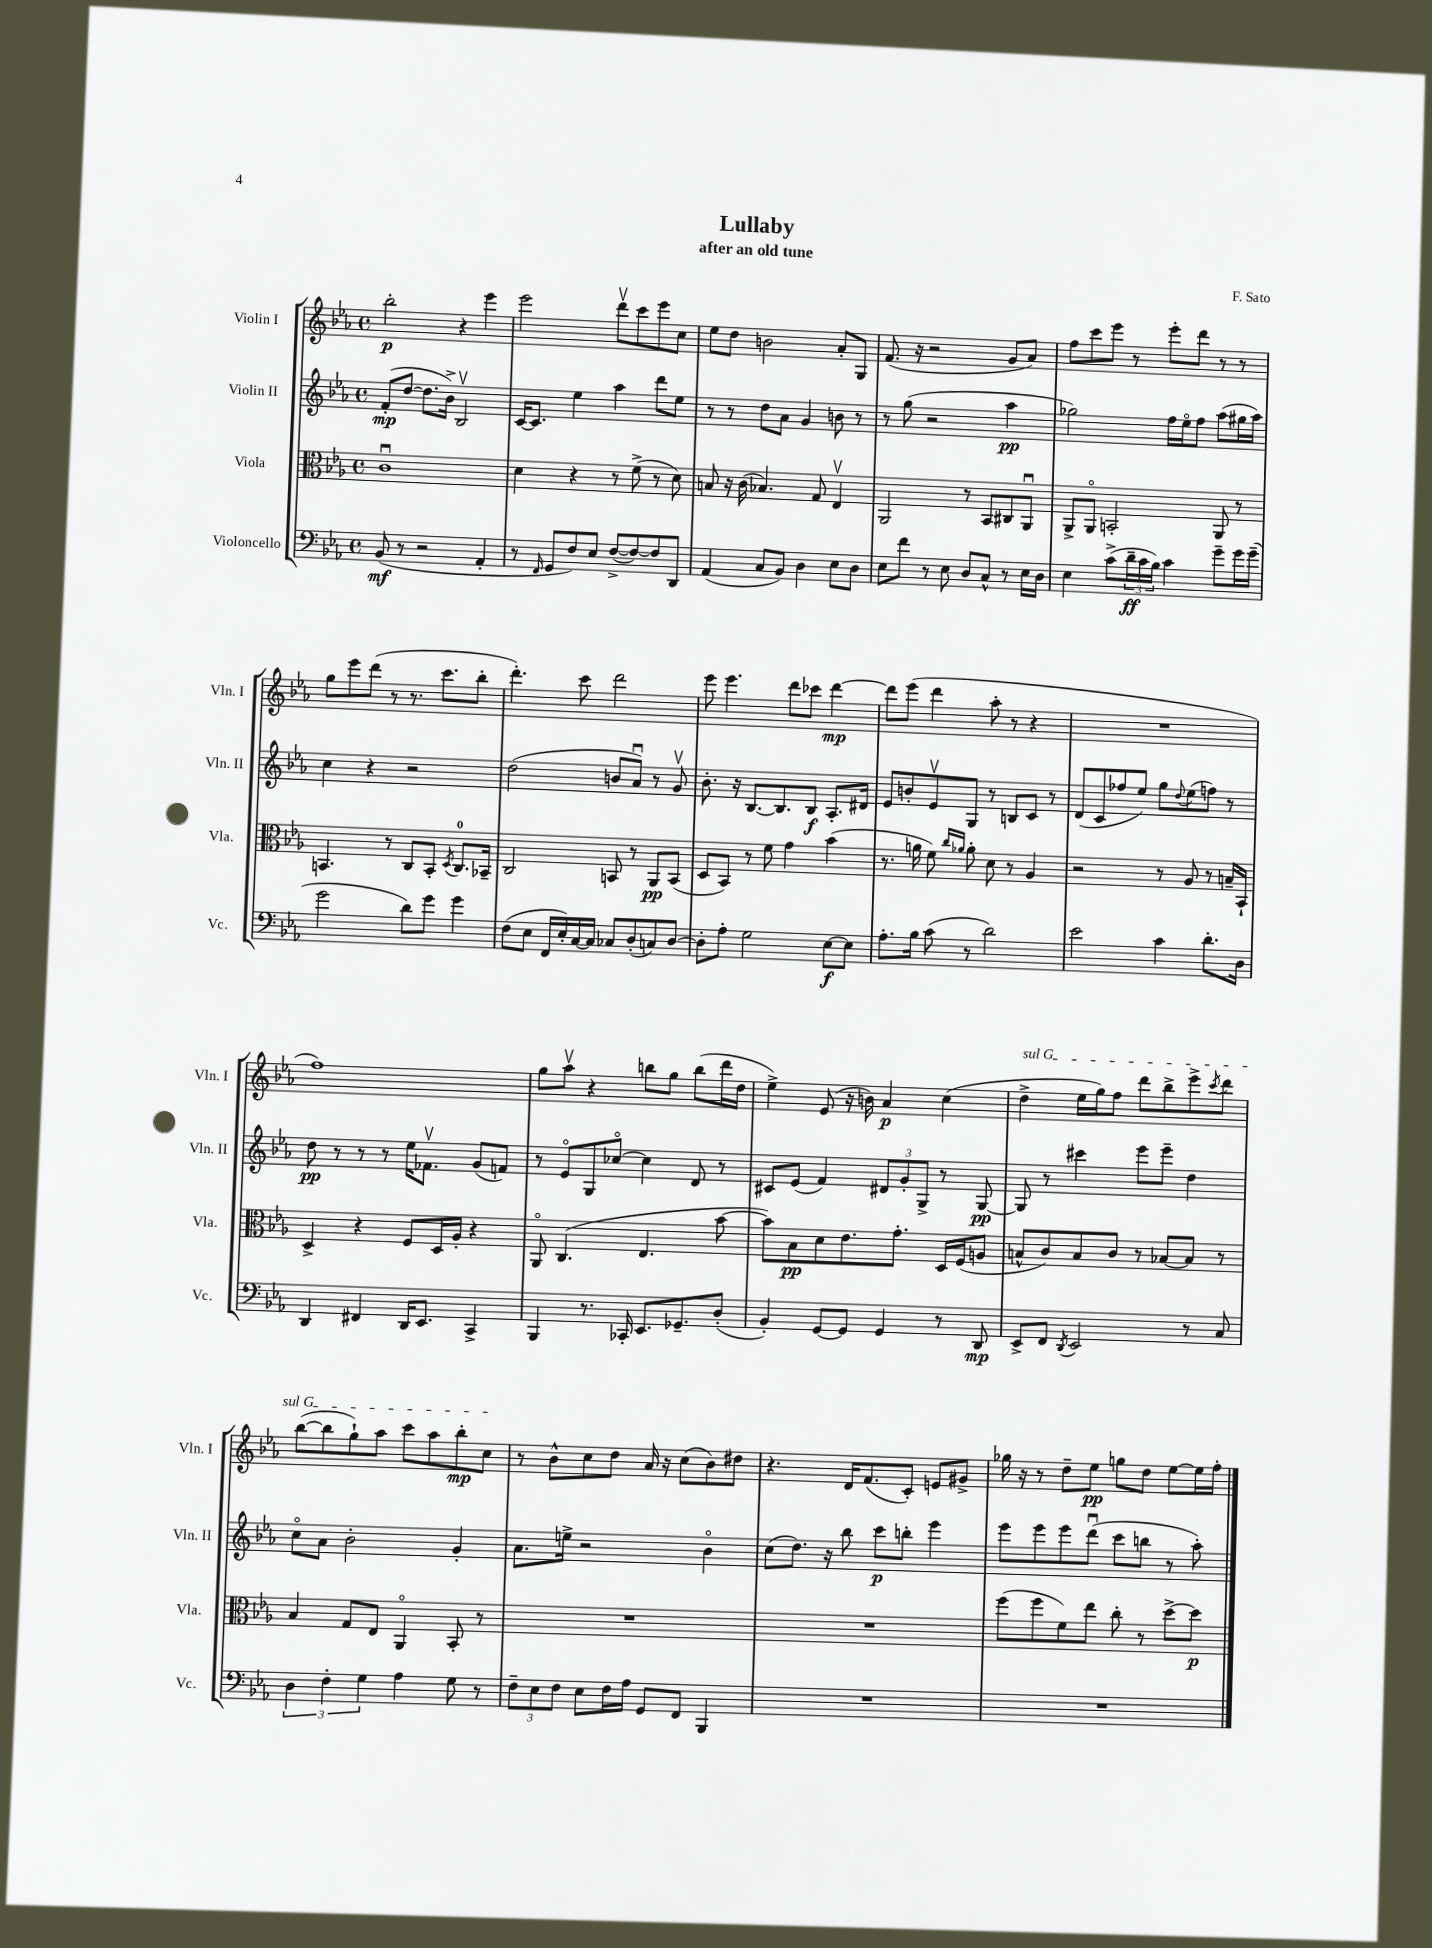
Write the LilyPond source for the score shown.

\header { title = "Lullaby" composer = "F. Sato" subtitle = "after an old tune" }
<<
\new StaffGroup <<
\new Staff = "s0" \with { instrumentName = "Violin I" shortInstrumentName = "Vln. I" } {
    \clef treble \key ees \major \defaultTimeSignature \time 4/4
    bes''2-.\p r4 ees'''4 |
    ees'''2 d'''8\upbow c'''8 ees'''8 c''8 |
    ees''8 d''8 b'2 aes'8-. g8 |
    f'8.( r16 r2 g'8 aes'8) |
    f''8 c'''8 ees'''8 r8 ees'''8-. d'''8 r8 r8 |
    g''8 ees'''8 d'''8( r8 r8. c'''8. bes''8-. |
    d'''4.-.) c'''8 d'''2 |
    ees'''8 ees'''4. d'''8 ces'''8 d'''4~\mp |
    d'''8 ees'''8( d'''4 aes''8-. r8 r4 |
    R1 |
    f''1) |
    g''8 aes''8\upbow r4 b''8 g''8 b''8( d'''16 d''16 |
    ees''4->) ees'8( r16 b'16) aes'4\p c''4( |
    \once \override TextSpanner.bound-details.left.text = \markup { \italic "sul G" } d''4->\startTextSpan ees''16 g''16) f''8 d'''8 bes''8-> ees'''8-> \acciaccatura { c'''8 } d'''8 |
    bes''8~( bes''8 g''8-!) aes''8 c'''8 aes''8 bes''8-.\mp c''8\stopTextSpan |
    r8 bes'8-^ c''8 d''8 aes'16 r16 c''8( bes'8) dis''8 |
    r4. d'16 f'8.( c'8-.) e'8 gis'8-> |
    ges''16 r16 r8 d''8-- ees''8\pp g''8 d''8 ees''8~ ees''16 f''16-. \bar "|." |
}
\new Staff = "s1" \with { instrumentName = "Violin II" shortInstrumentName = "Vln. II" } {
    \clef treble \key ees \major \defaultTimeSignature \time 4/4
    f'8-.\mp( d''8~ d''8. bes'16->) bes2\upbow |
    c'16~ c'8. ees''4 aes''4 d'''8 ees''8 |
    r8 r8 d''8 aes'8 g'4 b'8 r8 |
    r8 g''8( r2 aes''4\pp |
    ges''2) f''16 ees''16\flageolet f''8 aes''8( gis''16 aes''16) |
    c''4 r4 r2 |
    d''2( b'8 aes'8\downbow) r8 g'8\upbow |
    bes'8.-. r16 bes8.~ bes8. bes8\f aes8.-. dis'16 |
    ees'8 b'8-. ees'8\upbow g8 r8 b8 c'8 r8 |
    d'8( c'8 fes''8 ees''8) g''8 \appoggiatura { d''8 } ees''8( f''8) r8 |
    d''8\pp r8 r8 r8 ees''16 fes'8.\upbow g'8( f'8) |
    r8 ees'8\flageolet g8 ces''8~\flageolet ces''4 d'8 r8 |
    cis'8 ees'8( f'4) \tuplet 3/2 { dis'8 g'8-. g8-> } r8 g8~\pp |
    g8 r8 cis'''4 ees'''8 ees'''8-- d''4 |
    c''8\flageolet aes'8 bes'2-. g'4-. |
    aes'8. e''16-> r2 bes'4\flageolet |
    c''8( d''8.) r16 bes''8 c'''8\p b''8-. ees'''4 |
    ees'''8 ees'''8 ees'''8 d'''8\downbow( c'''8 b''8 r8 aes''8-.) \bar "|." |
}
\new Staff = "s2" \with { instrumentName = "Viola" shortInstrumentName = "Vla." } {
    \clef alto \key ees \major \defaultTimeSignature \time 4/4
    c'1\downbow |
    d'4 r4 r8 f'8->( r8 d'8) |
    b8 r16 c'16( bes4.) g8 ees4\upbow |
    aes,2 r8 bes,8 cis8 aes,8\downbow |
    aes,8-> aes,8\flageolet b,2-. aes,8 r8 |
    b,4. r8 c8 b,8-. \acciaccatura { d8 } c8.-0 bes,16-- |
    c2 b,8 r8 aes,8\pp b,8( |
    d8 bes,8) r8 f'8 g'4 bes'4( |
    r8. a'16 f'8) \grace { c''16 aes'16 } aes'8-. d'8 r8 aes4 |
    r2 r8 aes8 r8 b16-- bes,16-! |
    d4-> r4 f8 d16 aes16-. r4 |
    aes,8\flageolet c4.( ees4. bes'8~ |
    bes'8) bes8\pp d'8 ees'8. g'8.-. d16 f16( a8 |
    b8-^ c'8) b8 c'8 r8 bes8~ bes8 r8 |
    bes4 g8 ees8 aes,4\flageolet bes,8-. r8 |
    R1 |
    R1 |
    f''8( f''8 f'8) ees''8 c''8-. r8 d''8~-> d''8\p \bar "|." |
}
\new Staff = "s3" \with { instrumentName = "Violoncello" shortInstrumentName = "Vc." } {
    \clef bass \key ees \major \defaultTimeSignature \time 4/4
    bes,8\mf( r8 r2 aes,4-. |
    r8 \grace { f,16 } g,8 f8) ees8 f8~->( f8~) f8 d,8 |
    aes,4( c8 bes,8) d4 ees8 d8 |
    ees8 f'8 r8 ees8 d8 c8-^ r8 ees16 d16 |
    ees4 c'8->( \tuplet 3/2 { d'16--\ff c'16 bes16) } c'4 g'8-- g'16 g'16--( |
    g'2 d'8) g'8 g'4 |
    f8( ees8 f,16 ees16-.) c16~ c16 ces8 d8-.( c8) d8~ |
    d8-. aes8-. g2 ees8~\f ees8 |
    aes8.-. bes16 c'8( r8 d'2) |
    ees'2 c'4 d'8.-. d16 |
    d,4 fis,4 d,16 ees,8. c,4-> |
    bes,,4 r8. ces,16-. ees,8. ges,8.-- d8-.( |
    bes,4-.) g,8~ g,8 g,4 r8 d,8\mp |
    ees,8-> f,8 \acciaccatura { d,8 } ees,2 r8 c8 |
    \tuplet 3/2 { d4 f4-. g4 } aes4 g8 r8 |
    \tuplet 3/2 { f8-- ees8 f8 } ees8 f16 aes16 g,8 f,8 bes,,4 |
    R1 |
    R1 \bar "|." |
}
>>
>>
\layout { \context { \Score \remove "Bar_number_engraver" } }
